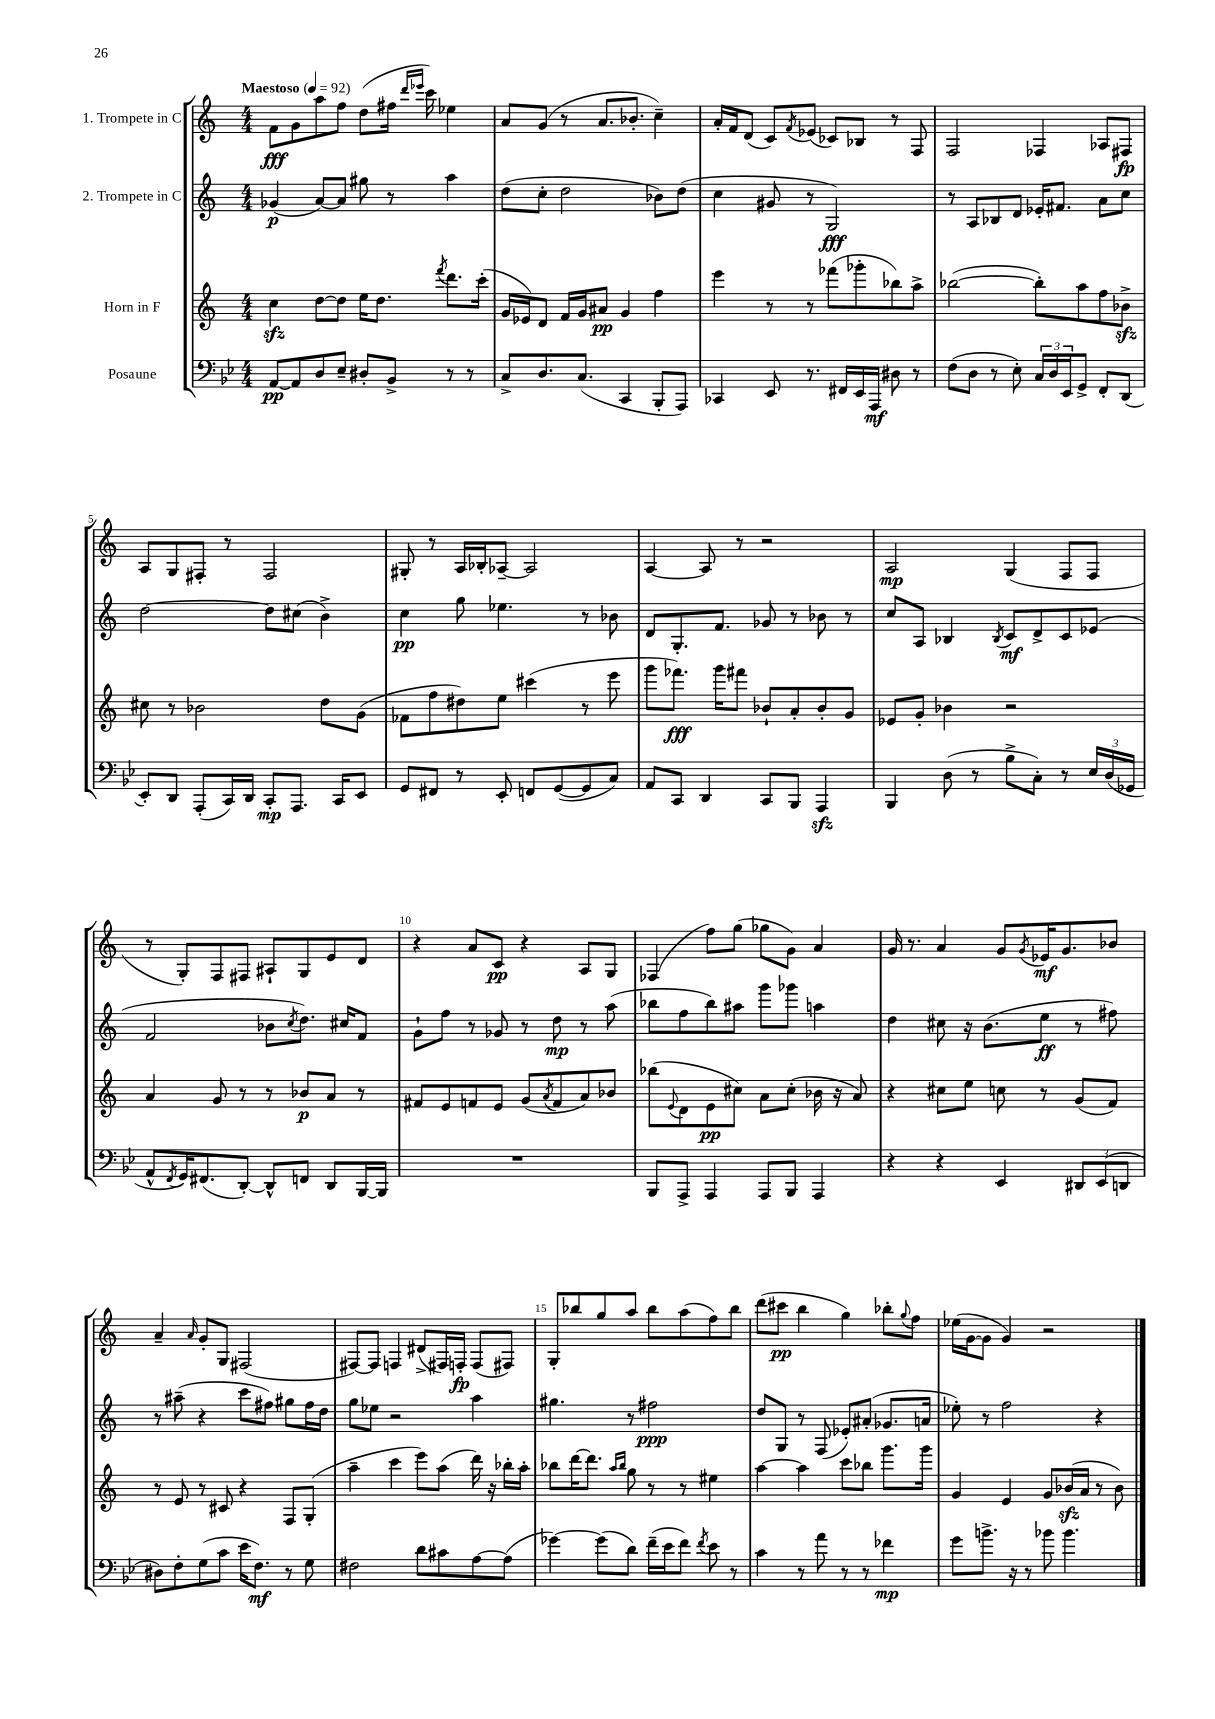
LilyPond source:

<<
\new StaffGroup <<
\new Staff = "s0" \with { instrumentName = "1. Trompete in C" } {
    \clef treble \key c \major \numericTimeSignature \time 4/4 \tempo "Maestoso" 4 = 92
    f'8\fff g'8 a''8 f''8 d''8( fis''16 \grace { d'''16 ees'''16 } c'''16) ees''4 |
    a'8 g'8( r8 a'8. bes'8.-. c''4--) |
    a'16-. f'16 d'8( c'8) \acciaccatura { f'8 } ees'8( ces'8) bes8 r8 f8 |
    f2 fes4 aes8 fis8\fp |
    a8 g8 fis8-. r8 fis2 |
    gis8-. r8 a16 bes16-. aes8~-- aes2 |
    a4~ a8 r8 r2 |
    a2\mp g4( f8 f8 |
    r8 g8-.) f8 fis8 ais8-! g8 e'8 d'8 |
    r4 a'8 c'8\pp r4 a8 g8 |
    fes4( f''8) g''8( ges''8 g'8) a'4 |
    g'16 r8. a'4 g'8 \acciaccatura { g'8 } ees'16\mf g'8. bes'8 |
    a'4-- \grace { a'16 } g'8-. g8 fis2( |
    fis8~) fis8 f4 dis'8->( fis16) f16-.\fp f8( fis8) |
    g8-. bes''8 g''8 a''8 bes''8 a''8( f''8) bes''8 |
    d'''8( cis'''8\pp b''4 g''4) bes''8-. \appoggiatura { g''8 } f''8 |
    ees''16( g'16~ g'8 g'4) r2 \bar "|." |
}
\new Staff = "s1" \with { instrumentName = "2. Trompete in C" } {
    \clef treble \key c \major \numericTimeSignature \time 4/4
    ges'4\p( a'8~) a'8 gis''8 r8 a''4 |
    d''8( c''8-. d''2 bes'8) d''8( |
    c''4 gis'8 r8 g2\fff) |
    r8 a8 bes8 d'8 ees'16-. fis'8. a'8 c''8 |
    d''2~ d''8 cis''8( b'4->) |
    c''4\pp g''8 ees''4. r8 bes'8 |
    d'8 g8.-. f'8. ges'8 r8 bes'8 r8 |
    c''8 a8 bes4 \acciaccatura { bes8 } c'8\mf d'8-> c'8 ees'8( |
    f'2 bes'8 \acciaccatura { c''8 } d''8.) cis''16 f'8 |
    g'8-! f''8 r8 ges'8 r8 d''8\mp r8 a''8( |
    bes''8 f''8 bes''8) ais''8 g'''8 ges'''8 a''4 |
    d''4 cis''8 r16 b'8.( e''8\ff r8 fis''8) |
    r8 ais''8--( r4 c'''8 fis''8) gis''8 fis''16 d''16 |
    g''8 ees''8 r2 a''4 |
    gis''4. r8 fis''2\ppp |
    d''8 g8 r8 f8( ees'8-.) ais'8-.( ges'8. a'16 |
    ees''8-.) r8 f''2 r4 \bar "|." |
}
\new Staff = "s2" \with { instrumentName = "Horn in F" } {
    \clef treble \key c \major \numericTimeSignature \time 4/4
    c''4\sfz d''8~ d''8 e''16 d''8. \acciaccatura { f'''8 } d'''8. c'''16-.( |
    g'16 ees'16) d'8 f'16 g'16 ais'8\pp g'4 f''4 |
    e'''4 r8 r8 fes'''8( ges'''8-. bes''8) a''8-> |
    bes''2~( bes''8-.) a''8 f''8 bes'8->\sfz |
    cis''8 r8 bes'2 d''8 g'8( |
    fes'8 f''8 dis''8) e''8 cis'''4( r8 e'''8 |
    g'''8 fes'''8.\fff) g'''16 fis'''8 bes'8-! a'8-. bes'8-. g'8 |
    ees'8 g'8-. bes'4 r2 |
    a'4 g'8 r8 r8 bes'8\p a'8 r8 |
    fis'8 e'8 f'8 e'8 g'8( \acciaccatura { a'8 } f'8 a'8) bes'8 |
    bes''8( \appoggiatura { e'8 } d'8 e'8\pp cis''8) a'8 cis''8-.( bes'16 r16 a'8) |
    r4 cis''8 e''8 c''8 r8 g'8( f'8) |
    r8 e'8 r8 cis'8 r4 f8 g8-.( |
    a''4-- c'''4 e'''8) a''8( d'''16) r16 bes''16-. a''16-. |
    bes''8 d'''16~ d'''8. \grace { a''16 bes''16 } g''8 r8 r8 eis''4 |
    a''4~ a''4 c'''8 bes''8 g'''8. g'''16 |
    g'4 e'4 g'8 bes'16\sfz( a'16 r8 bes'8) \bar "|." |
}
\new Staff = "s3" \with { instrumentName = "Posaune" } {
    \clef bass \key bes \major \numericTimeSignature \time 4/4
    a,8~\pp a,8 d8 ees8-- dis8-. bes,8-> r8 r8 |
    c8-> d8. c8.( c,4 bes,,8-. a,,8) |
    ces,4 ees,8 r8. fis,16 ees,16 a,,16\mf dis8 r8 |
    f8( d8 r8 ees8-.) \tuplet 3/2 { c16 d16 ees,16 } g,8-> f,8-. d,8( |
    ees,8-.) d,8 a,,8-.( c,16) d,16 c,8-.\mp a,,8. c,16 ees,8 |
    g,8 fis,8 r8 ees,8-. f,8 g,8~( g,8 c8) |
    a,8 c,8 d,4 c,8 bes,,8 a,,4\sfz |
    bes,,4 d8( r8 bes8-> c8-.) r8 \tuplet 3/2 { ees16 d16( ges,16 } |
    a,8-^ \acciaccatura { f,8 } g,16) fis,8.( d,8~-.) d,8-^ f,8 d,8 bes,,16~ bes,,16 |
    R1 |
    bes,,8 a,,8-> a,,4 a,,8 bes,,8 a,,4 |
    r4 r4 ees,4 \tuplet 3/2 { dis,8 ees,8( d,8 } |
    dis8) f8-. g8( c'8 ees'16 f8.\mf) r8 g8 |
    fis2 d'8 cis'8 a8~ a8( |
    ges'4~) ges'8( d'8) f'16--( ees'16 f'8) \acciaccatura { f'8 } ees'8 r8 |
    c'4 r8 a'8 r8 r8 fes'4\mp |
    g'8 b'8.-> r16 r8 bes'8 bes'4. \bar "|." |
}
>>
>>
\layout { \context { \Score \override BarNumber.break-visibility = ##(#f #t #t) barNumberVisibility = #(every-nth-bar-number-visible 5) } }
